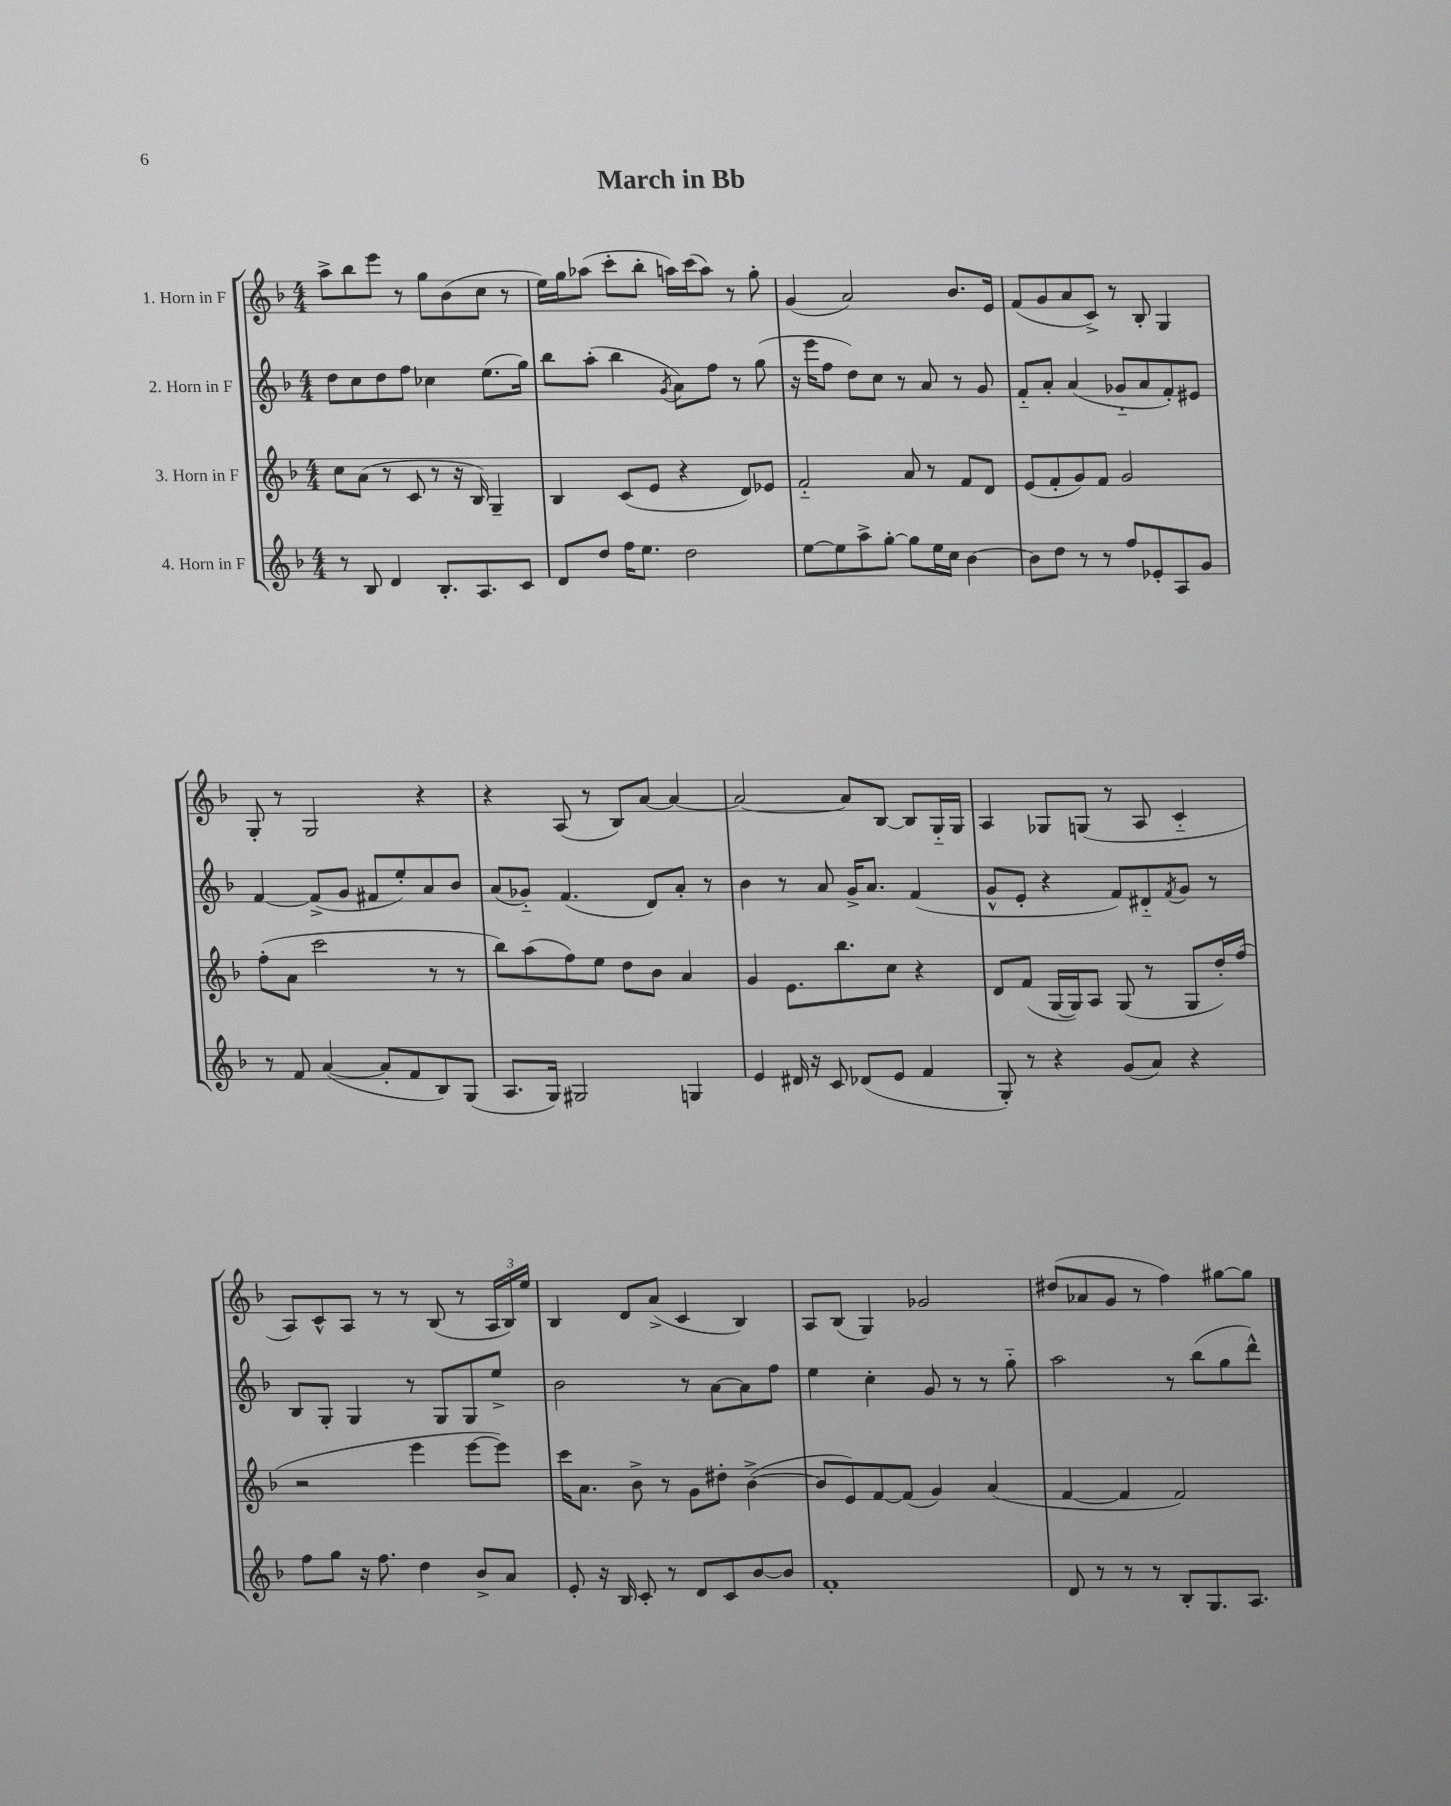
\header { title = "March in Bb" }
<<
\new StaffGroup <<
\new Staff = "s0" \with { instrumentName = "1. Horn in F" } {
    \clef treble \key f \major \numericTimeSignature \time 4/4
    a''8-> bes''8 e'''8 r8 g''8 bes'8( c''8 r8 |
    e''16) g''16 aes''8( c'''8-. bes''8-. a''16) c'''16( a''8) r8 g''8-. |
    g'4( a'2) bes'8. e'16 |
    f'8( g'8 a'8 c'8->) r8 bes8-. g4 |
    g8-. r8 g2 r4 |
    r4 a8( r8 bes8) a'8~ a'4~ |
    a'2~ a'8 bes8~ bes8 g16-_ g16 |
    a4 ges8 g8( r8 a8 c'4-_ |
    a8) c'8-^ a8 r8 r8 bes8( r8 \tuplet 3/2 { a16 bes16) e''16 } |
    bes4 d'8 a'8->( c'4 bes4) |
    a8 bes8( g4) ges'2 |
    dis''8( aes'8 g'8 r8 f''4) gis''8~ gis''8 \bar "|." |
}
\new Staff = "s1" \with { instrumentName = "2. Horn in F" } {
    \clef treble \key f \major \numericTimeSignature \time 4/4
    d''8 c''8 d''8 f''8 ces''4 e''8.( g''16) |
    bes''8 a''8-.( bes''4 \acciaccatura { g'8 } a'8) f''8 r8 g''8( |
    r16 e'''16 f''8 d''8) c''8 r8 a'8 r8 g'8 |
    f'8-_ a'8-. a'4( ges'8-_ a'8 f'8-.) eis'8 |
    f'4~ f'8->( g'8 fis'8 e''8-.) a'8 bes'8 |
    a'8( ges'8-_) f'4.( d'8) a'8-. r8 |
    bes'4 r8 a'8 g'16-> a'8. f'4( |
    g'8-^ e'8-. r4 f'8) dis'8-_ \acciaccatura { f'8 } g'8 r8 |
    bes8 g8-. g4 r8 g8 g8 e''8-> |
    bes'2 r8 a'8~ a'8 f''8 |
    e''4 c''4-. g'8 r8 r8 g''8-_ |
    a''2 r8 bes''8( g''8 d'''8-^) \bar "|." |
}
\new Staff = "s2" \with { instrumentName = "3. Horn in F" } {
    \clef treble \key f \major \numericTimeSignature \time 4/4
    c''8 a'8( r8 c'8 r8 r16 bes16) g4-- |
    bes4 c'8( e'8 r4 d'8) ees'8 |
    f'2-_ a'8 r8 f'8 d'8 |
    e'8( f'8-. g'8) f'8 g'2 |
    f''8-.( a'8 c'''2 r8 r8 |
    bes''8) a''8( f''8) e''8 d''8 bes'8 a'4 |
    g'4 e'8. bes''8. c''8 r4 |
    d'8 f'8( g16~ g16) a8 g8( r8 g8 d''16-.) f''16( |
    r2 e'''4 e'''8~ e'''8) |
    c'''16 a'8. bes'8-> r8 g'8 dis''8-. bes'4~->( |
    bes'8 e'8) f'8~ f'8( g'4) a'4( |
    f'4~ f'4 f'2) \bar "|." |
}
\new Staff = "s3" \with { instrumentName = "4. Horn in F" } {
    \clef treble \key f \major \numericTimeSignature \time 4/4
    r8 bes8 d'4 bes8.-. a8. c'8 |
    d'8 d''8 f''16 e''8. d''2 |
    e''8~ e''8 a''8-> g''8~-. g''8 e''16 c''16 bes'4~ |
    bes'8 d''8 r8 r8 f''8 ees'8-. a8 g'8 |
    r8 f'8 a'4~( a'8-. f'8 bes8) g8( |
    a8. g16) gis2 g4 |
    e'4 dis'16 r16 c'8 des'8( e'8 f'4 |
    g8-.) r8 r4 g'8( a'8) r4 |
    f''8 g''8 r16 f''8. d''4 bes'8-> a'8 |
    e'8-. r16 bes16 c'8-. r8 d'8 c'8 bes'8~ bes'8 |
    f'1-. |
    d'8 r8 r8 r8 bes8-. g8. a8. \bar "|." |
}
>>
>>
\layout { \context { \Score \remove "Bar_number_engraver" } }
